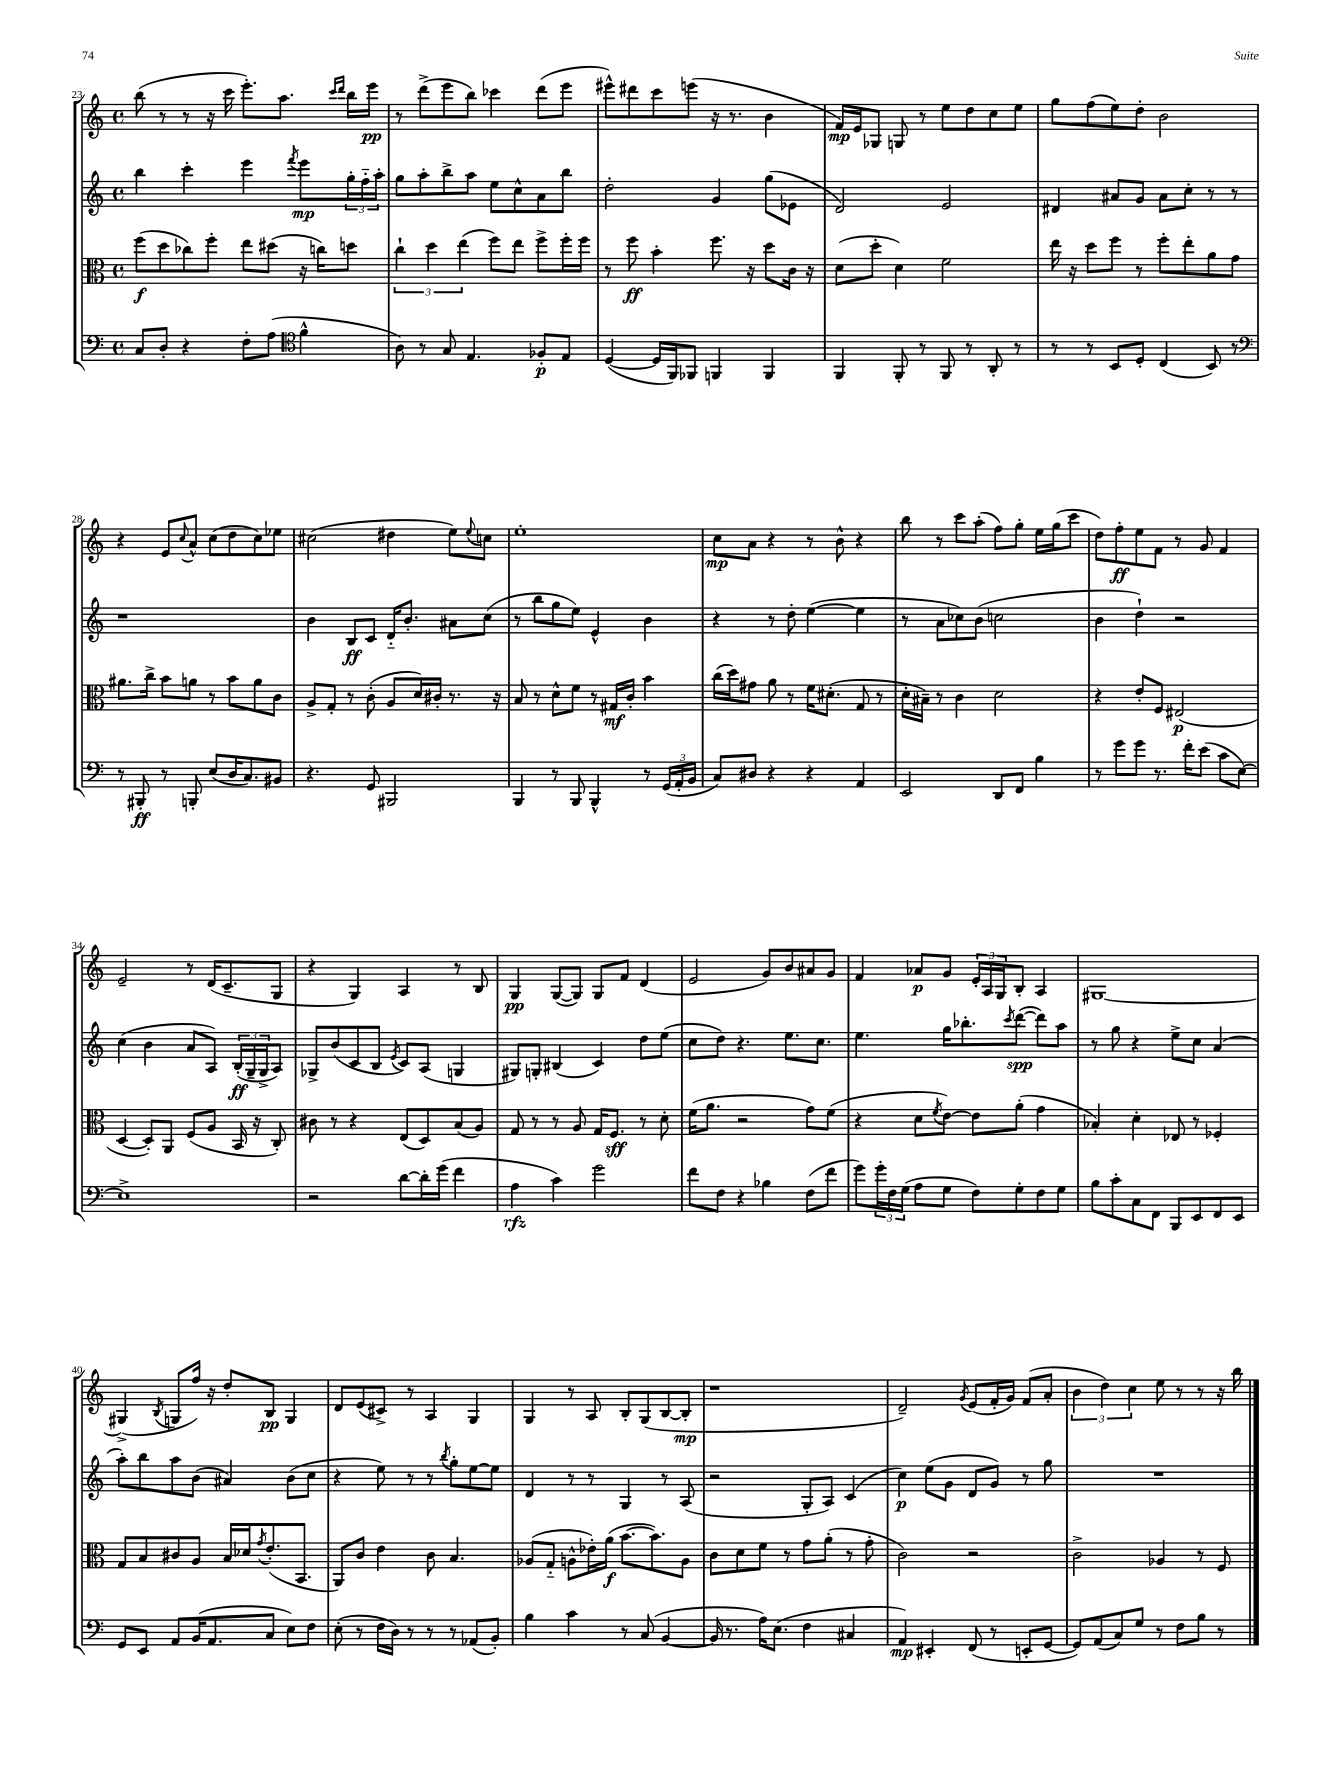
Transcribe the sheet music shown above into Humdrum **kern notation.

**kern	**kern	**kern	**kern
*staff4	*staff3	*staff2	*staff1
*clefF4	*clefC3	*clefG2	*clefG2
*k[]	*k[]	*k[]	*k[]
*M4/4	*M4/4	*M4/4	*M4/4
*met(c)	*met(c)	*met(c)	*met(c)
8C	(8ff	4bb	(8bb
8D'	8dd	.	8r
4r	8cc-)	4ccc'	8r
.	8ff'	.	16r
.	.	.	16ccc
8F'	8ee	4eee	8.eee')
(8A	(8dd#	.	.
.	.	.	8.aa
*clefC4	*	*	*
.	.	8qfff	.
4f^^	16r	8eee	.
.	16cc)	.	.
.	.	.	16qqccc
.	.	.	16qqddd
.	8dd	24gg'	16bb
.	.	24ff'~	.
.	.	.	16eee
.	.	24aa'	.
=	=	=	=
8A)	6cc`	8gg	8r
8r	.	8aa'	(8ddd^
.	6dd	.	.
8G	.	8bb^	8eee
.	(6ee	.	.
4.E	.	8aa	8bb)
.	8ff)	8ee	4ccc-
.	8ee	8cc^^	.
8F-'	8ff^	8a	(8ddd
8E	16ff'	8bb	8eee
.	16ff	.	.
=	=	=	=
([4D	8r	2dd'	8eee#^^)
.	8ff	.	8ddd#
16D]	4b'	.	8ccc
16FF)	.	.	.
8FF-	.	.	(8eee
4FF	8.ff	4g	16r
.	.	.	8.r
.	16r	.	.
4FF	8dd	(8gg	4b
.	16c	8e-	.
.	16r	.	.
=	=	=	=
4FF	(8d	2d)	16f)
.	.	.	16e
.	8dd'	.	8G-
8FF'	4d)	.	8G
8r	.	.	8r
8FF	2f	2e	8ee
8r	.	.	8dd
8AA'	.	.	8cc
8r	.	.	8ee
=	=	=	=
8r	16ee	4d#	8gg
.	16r	.	.
8r	8dd	.	(8ff
8BB	8ff	8a#	8ee)
8D'	8r	8g	8dd'
(4C	8ff'	8a#	2b
.	8ee'	8cc'	.
8BB)	8a	8r	.
8r	8g	8r	.
=	=	=	=
*clefF4	*	*	*
8r	8.a#	1r	4r
8BBB#'	.	.	.
.	16cc^	.	.
8r	8b	.	8e
.	.	.	8qqcc
8BBB'	8a	.	8a^^
(8E	8r	.	(8cc
16D	8b	.	8dd
8.C)	.	.	.
.	8a	.	8cc)
8BB#	8c	.	8ee-
=	=	=	=
4.r	8A^	4b	(2cc#
.	8G'	.	.
.	8r	8B	.
8GG	(8c'	8c	.
2BBB#	8A	16d'~	4dd#
.	.	8.b'	.
.	16d)	.	.
.	16c#'	.	.
.	8.r	8a#	8ee)
.	.	.	8qqee
.	.	(8cc	8cc
.	16r	.	.
=	=	=	=
4BBB	8B	8r	1ee'
.	8r	8bb	.
8r	8d^^	8gg	.
8BBB	8f	8ee)	.
4BBB^^	8r	4e^^	.
.	16G#	.	.
.	16c'	.	.
8r	4b	4b	.
(24GG	.	.	.
24AA'	.	.	.
24BB	.	.	.
=	=	=	=
8C)	(16cc	4r	8cc
.	16dd)	.	.
8D#	8g#	.	8a
4r	8a	8r	4r
.	8r	8dd'	.
4r	16f	([4ee	8r
.	(8.d#'	.	.
.	.	.	8b^^
4AA	8G	4ee]	4r
.	8r	.	.
=	=	=	=
2EE	16d'	8r	8bb
.	16B#~)	.	.
.	8r	8a	8r
.	4c	8cc-)	8ccc
.	.	(8b	(8aa'
8DD	2d	2cc	8ff)
8FF	.	.	8gg'
4B	.	.	16ee
.	.	.	(16gg
.	.	.	8ccc
=	=	=	=
8r	4r	4b	8dd)
8g	.	.	8ff'
8g	8e'	4dd`)	8ee
8.r	8F	.	8f
.	(2E#	2r	8r
16f'	.	.	.
(8e	.	.	8g
8c	.	.	4f
[8E)	.	.	.
=	=	=	=
1E^]	[4D	(4cc	2e~
.	8D'])	4b	.
.	8AA	.	.
.	(8F	8a	8r
.	8A	8A)	(16d
.	.	.	8.c~
.	16BB	(24B'	.
.	.	24G~	.
.	16r	.	.
.	.	24G^	.
.	8C')	8A)	8G
=	=	=	=
2r	8c#	8G-^	4r
.	8r	(8b	.
.	4r	8c	4G)
.	.	8B	.
.	.	8qe	.
[8d	(8E	8c)	4A
16d']	8D)	(8A	.
(16g	.	.	.
4f	(8B	4G	8r
.	8A)	.	8B
=	=	=	=
4A	8G	8G#)	4G
.	8r	8G'	.
4c)	8r	(4B#	([8G
.	8A	.	8G])
2g	16G	4c)	8G
.	8.F	.	.
.	.	.	8f
.	8r	8dd	(4d
.	8d'	(8ee	.
=	=	=	=
8f	(16f	8cc	2e
.	8.a	.	.
8F	.	8dd)	.
4r	2r	4.r	.
4B-	.	.	8g)
.	.	8.ee	8b
(8F	8g)	.	8a#
.	.	8.cc	.
8f	(8f	.	8g
=	=	=	=
8g)	4r	4.ee	4f
24g'	.	.	.
24F	.	.	.
(24G	.	.	.
8A	8d	.	8a-
.	8qf	.	.
8G	[8e)	16gg	8g
.	.	8.bb-'	.
8F)	8e]	.	24e'
.	.	.	24A
.	.	.	24G
.	.	8qccc	.
8G'	(8a'	([8ddd	8B'
8F	4g	8ddd])	4A
8G	.	8aa	.
=	=	=	=
8B	4B-')	8r	[1G#
8c'	.	8gg	.
8C	4d'	4r	.
8FF	.	.	.
8BBB	8E-	8ee^	.
8EE	8r	8cc	.
8FF	4F-'	(4a	.
8EE	.	.	.
=	=	=	=
8GG	8G	8aa')	(4G#^]
8EE	8B	8bb	.
.	.	.	8qB
8AA	8c#	8aa	8G
(16BB	8A	(8b	16ff)
8.AA	.	.	16r
.	16B	4a#)	8dd'
.	16d-	.	.
.	8qg	.	.
8C	(8.e'	.	8B
8E)	.	(8b	4G
.	8.BB	.	.
8F	.	8cc	.
=	=	=	=
(8E'	8AA)	4r	8d
8r	8c	.	(8e
16F	4e	8ee)	8c#^)
16D)	.	.	.
8r	.	8r	8r
8r	8c	8r	4A
.	.	8qbb	.
8r	4.B	8gg'	.
(8AA-	.	[8ee	4G
8BB')	.	8ee]	.
=	=	=	=
4B	(8A-	4d	4G
.	8G'~	.	.
4c	8A^^	8r	8r
.	16e-')	8r	8A
.	(16a	.	.
8r	[8.b	4G	8B'
(8C	.	.	(8G
.	8.b])	.	.
[4BB	.	8r	[8B
.	8A	(8A	8B']
=	=	=	=
16BB]	8c	2r	1r
8.r	.	.	.
.	8d	.	.
16A)	8f	.	.
(8.E	.	.	.
.	8r	.	.
4F	8g	8G'	.
.	(8a'	8A)	.
4C#	8r	(4c	.
.	8g'	.	.
=	=	=	=
4AA)	2c)	4cc)	2d~)
4EE#'	.	(8ee	.
.	.	8g	.
.	.	.	8qg
(8FF	2r	8d	(8e
8r	.	8g)	16f'
.	.	.	16g)
8EE'	.	8r	(8f
[8GG	.	8gg	8a'
=	=	=	=
8GG])	2c^	1r	6b
(8AA	.	.	.
.	.	.	6dd)
8C)	.	.	.
.	.	.	6cc
8G	.	.	.
8r	4A-	.	8ee
8F	.	.	8r
8B	8r	.	8r
8r	8F	.	16r
.	.	.	16bb
==	==	==	==
*-	*-	*-	*-
